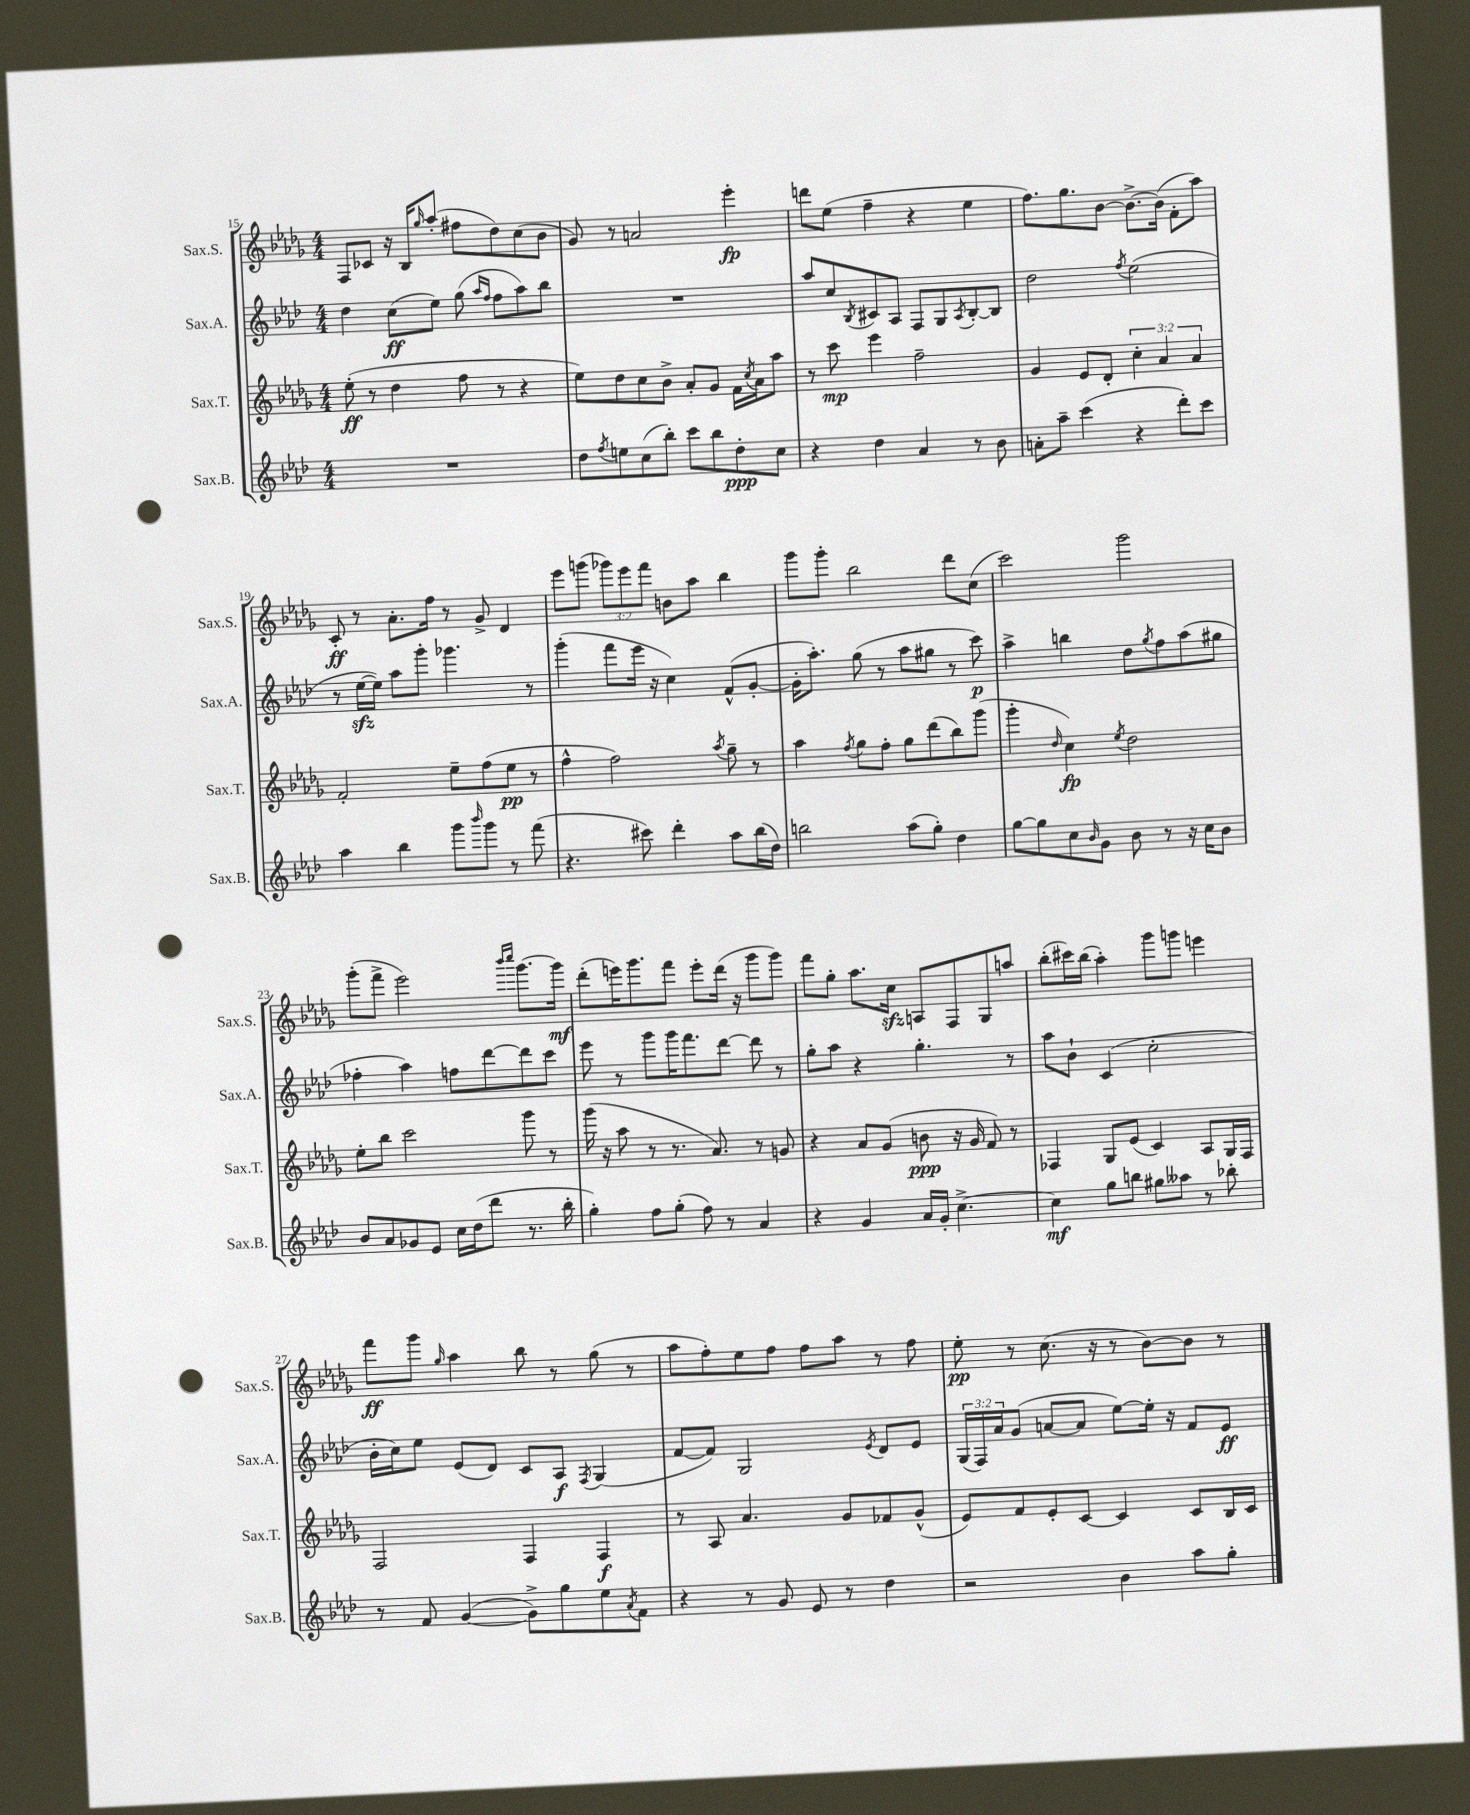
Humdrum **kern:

**kern	**dynam	**kern	**dynam	**kern	**dynam	**kern	**dynam
*part4	*part4	*part3	*part3	*part2	*part2	*part1	*part1
*staff4	*staff4	*staff3	*staff3	*staff2	*staff2	*staff1	*staff1
*I"Sax.B.	*	*I"Sax.T.	*	*I"Sax.A.	*	*I"Sax.S.	*
*I'Sax.B.	*	*I'Sax.T.	*	*I'Sax.A.	*	*I'Sax.S.	*
*clefG2	*	*clefG2	*	*clefG2	*	*clefG2	*
*k[b-e-a-d-]	*	*k[b-e-a-d-g-]	*	*k[b-e-a-d-]	*	*k[b-e-a-d-g-]	*
*M4/4	*	*M4/4	*	*M4/4	*	*M4/4	*
=15	=15	=15	=15	=15	=15	=15	=15
1r	.	(8ee-'\	ff	4dd-\	.	8F/L	.
.	.	8r	.	.	.	8c-X/J	.
.	.	4dd-\	.	(8cc\L	ff	16r	.
.	.	.	.	.	.	16B-/KL	.
.	.	.	.	.	.	16qqgg-/	.
.	.	.	.	8ee-\J)	.	(8aa-'/J	.
.	.	8ff\	.	(8gg\	.	8ff#X\L	.
.	.	.	.	16qqaa-/LL	.	.	.
.	.	.	.	16qqff/JJ	.	.	.
.	.	8r	.	8ff\L	.	8dd-\)	.
.	.	4r	.	8aa-\)	.	(8cc\	.
.	.	.	.	8bb-\J	.	8b-\J	.
=16	=16	=16	=16	=16	=16	=16	=16
8dd-\L	.	8ee-\L)	.	1r	.	8g-/)	.
8qff/	.	.	.	.	.	.	.
8een\	.	8dd-\	.	.	.	8r	.
(8cc\	.	8cc\	.	.	.	2an/	.
8bb-'\J)	.	8b-^\J	.	.	.	.	.
8ccc\L	.	8a-'/L	.	.	.	.	.
8bb-\	.	8g-/J	.	.	.	.	.
8dd-'\	ppp	16f\LL	.	.	.	4eee-'\	fp
.	.	8qcc/	.	.	.	.	.
.	.	16a-\J	.	.	.	.	.
8cc\J	.	8aa-\J	.	.	.	.	.
=17	=17	=17	=17	=17	=17	=17	=17
4r	.	8r	.	8aa-/L	.	8dddn\L	.
.	.	8ccc\	mp	8cc/	.	(8ee-\J	.
.	.	.	.	8qB-/	.	.	.
4dd-\	.	4eee-\	.	8c#X/	.	4ff~\	.
.	.	.	.	8A-/J	.	.	.
4a-/	.	2ff~\	.	8F/L	.	4r	.
.	.	.	.	8G/	.	.	.
.	.	.	.	8qA-/	.	.	.
8r	.	.	.	[8B-'/	.	4ee-\	.
8b-\	.	.	.	8B-/J]	.	.	.
=18	=18	=18	=18	=18	=18	=18	=18
8an'\L	.	4g-/	.	2dd-\	.	8.ff\L)	.
8aa-~\J	.	.	.	.	.	.	.
.	.	.	.	.	.	8.gg-\	.
(4ccc\	.	8e-/L	.	.	.	.	.
.	.	8d-'/J	.	.	.	[8b-\J	.
.	.	.	.	8qff/	.	.	.
4r	.	6cc'\	.	(2ee-\	.	8.b-^\L_	.
.	.	6a-/	.	.	.	.	.
.	.	.	.	.	.	(16b-\Jk]	.
8ddd-'\L)	.	.	.	.	.	8f'\L	.
.	.	6a-/	.	.	.	.	.
8ccc\J	.	.	.	.	.	8aa-\J)	.
!!LO:LB:g=z
=19	=19	=19	=19	=19	=19	=19	=19
4aa-\	.	2f'/	.	8r	.	8c'/	ff
.	.	.	.	[16ee-zz\LL	.	8r	.
.	.	.	.	16ee-\JJ])	.	.	.
4bb-\	.	.	.	8aa-\L	.	8.a-'\L	.
.	.	.	.	8ggg'\J	.	.	.
.	.	.	.	.	.	16ff\Jk	.
8ggg\L	.	8ee-~\L	.	4.ggg-X\	.	8r	.
16qqbbb-/	.	.	.	.	.	.	.
8ggg\J	.	(8ff\	.	.	.	8g-^/	.
8r	.	8ee-\J	pp	.	.	4d-/	.
(8fff\	.	8r	.	8r	.	.	.
=20	=20	=20	=20	=20	=20	=20	=20
4.r	.	4ff^^\	.	(4ggg'\	.	8eee-\L	.
.	.	.	.	.	.	(8gggn\J	.
.	.	2ff\)	.	8fff\L	.	12ggg-X\L)	.
.	.	.	.	.	.	12eee-\	.
8ccc#X\)	.	.	.	16eee-\Jk	.	.	.
.	.	.	.	.	.	12fff\J	.
.	.	.	.	16r	.	.	.
4ddd-'\	.	.	.	4cc\)	.	8bn\L	.
.	.	.	.	.	.	8aa-\J	.
.	.	8qaa-/	.	.	.	.	.
8aa-\L	.	8gg-~\	.	(8f^^/L	.	4bb-\	.
(16bb-\L	.	8r	.	[8g'/J	.	.	.
16dd-\JJ)	.	.	.	.	.	.	.
=21	=21	=21	=21	=21	=21	=21	=21
2bbn\	.	4aa-\	.	16g'\KL]	.	8ggg-\L	.
.	.	.	.	8.aa-'\J)	.	.	.
.	.	.	.	.	.	8ggg-'\J	.
.	.	8qff/	.	.	.	.	.
.	.	8gg-\L	.	(8gg\	.	2bb-\	.
.	.	8ff'\J	.	8r	.	.	.
(8aa-\L	.	8gg-\L	.	8aa-\L	.	.	.
8gg'\J)	.	(8ddd-\	.	8gg#X\J	.	.	.
4dd-\	.	8bb-\)	.	8r	.	8ddd-\L	.
.	.	(8ggg-\J	.	8ccc\)	p	(8cc\J	.
=22	=22	=22	=22	=22	=22	=22	=22
[8gg\L	.	4ggg-'\	.	4aa-^\	.	2ccc\)	.
8gg\]	.	.	.	.	.	.	.
.	.	16qqdd-/	.	.	.	.	.
8cc\	.	4cc\)	fp	4bbn\	.	.	.
16qqb-/	.	.	.	.	.	.	.
8g\J	.	.	.	.	.	.	.
.	.	8qee-/	.	.	.	.	.
8b-\	.	2dd-\	.	8dd-\L	.	2ggg-\	.
.	.	.	.	8qgg/	.	.	.
8r	.	.	.	8ff\	.	.	.
16r	.	.	.	(8aa-\	.	.	.
16cc\KL	.	.	.	.	.	.	.
8b-\J	.	.	.	8gg#X\J	.	.	.
!!LO:LB:g=z
=23	=23	=23	=23	=23	=23	=23	=23
8b-/L	.	8ee-'\L	.	4ff-X'\	.	(8ggg-'\L	.
8a-/	.	8bb-\J	.	.	.	8fff^\J	.
8g-X/	.	2ccc\	.	4aa-\)	.	2eee-\)	.
8e-/J	.	.	.	.	.	.	.
16cc\LL	.	.	.	8ffn\L	.	.	.
(16dd-\J	.	.	.	.	.	.	.
8ddd-\J	.	.	.	[8ddd-\	.	.	.
.	.	.	.	.	.	16qqbbb-/LL	.
.	.	.	.	.	.	16qqcccc/JJ	.
8.r	.	8ggg-\	.	8ddd-\]	.	[8.ggg-\L	.
.	.	8r	.	8ccc\J	.	.	.
16bb-'\	.	.	.	.	.	16ggg-\Jk]	mf
=24	=24	=24	=24	=24	=24	=24	=24
4gg'\)	.	(16ggg-\	.	8eee-\	.	(8ddd-'\L	.
.	.	16r	.	.	.	.	.
.	.	8aa-\	.	8r	.	16eeen\K)	.
.	.	.	.	.	.	8.ggg-\	.
8ff\L	.	8r	.	8ggg\L	.	.	.
(8gg'\J	.	8.r	.	16ggg\K	.	8fff\J	.
.	.	.	.	8.fff\	.	.	.
8ff\)	.	.	.	.	.	8eee'\L	.
.	.	8.a-/)	.	.	.	.	.
8r	.	.	.	[8ddd-\J	.	(16ddd-\Jk	.
.	.	.	.	.	.	16r	.
4a-/	.	8r	.	8ddd-\]	.	8ggg-\L	.
.	.	8gn/	.	8r	.	8ggg-\J)	.
=25	=25	=25	=25	=25	=25	=25	=25
4r	.	4r	.	8gg'\L	.	8fff\L	.
.	.	.	.	8aa-\J	.	8gg-'\J	.
4g/	.	8a-/L	.	4r	.	8.aa-\L	.
.	.	(8g-/J	.	.	.	.	.
.	.	.	.	.	.	16cczz\Jk	.
16a-/LL	.	8bn\	ppp	4.gg'\	.	8An/L	.
16g'/JJ	.	.	.	.	.	.	.
[4.cc^\	.	16r	.	.	.	8F/	.
.	.	16g-/	.	.	.	.	.
.	.	8f/)	.	.	.	8G-/	.
.	.	8r	.	8r	.	8aan/J	.
=26	=26	=26	=26	=26	=26	=26	=26
4cc\]	mf	4F-X/	.	8aa-\L	.	(8bb-'\L	.
.	.	.	.	8b-`\J	.	16ccc#X\L)	.
.	.	.	.	.	.	(16bb-\JJ	.
8gg\L	.	8G-/L	.	(4c/	.	4aa-'\)	.
8bbn\J	.	(8e-/J	.	.	.	.	.
8gg#X\L	.	4c/)	.	2cc'\	.	8ggg-\L	.
8aa--X\J	.	.	.	.	.	8gggn\J	.
8r	.	8A-/L	.	.	.	4eeen\	.
8bb-X'\	.	16G-/L	.	.	.	.	.
.	.	16F-/JJ	.	.	.	.	.
!!LO:LB:g=z
=27	=27	=27	=27	=27	=27	=27	=27
8r	.	2F/	.	16b-'\LL	.	8fff\L	ff
.	.	.	.	16cc\J)	.	.	.
8f/	.	.	.	8ee-\J	.	8ggg-\J	.
.	.	.	.	.	.	16qqgg-/	.
([4g/	.	.	.	(8e-/L	.	4aa-\	.
.	.	.	.	8d-/J)	.	.	.
8g^\L])	.	4F/	.	8c/L	.	8bb-\	.
8gg\	.	.	.	8A-/J	f	8r	.
.	.	.	.	8qF/	.	.	.
8ee-\	.	4F/	f	(4G/	.	(8gg-\	.
8qa-/	.	.	.	.	.	.	.
8f\J	.	.	.	.	.	8r	.
=28	=28	=28	=28	=28	=28	=28	=28
4r	.	8r	.	[8f/L	.	8aa-\L	.
.	.	8A-/	.	8f/J])	.	8ff'\)	.
8r	.	4.a-/	.	2G/	.	8ee-\	.
8g/	.	.	.	.	.	8ff\J	.
8e-/	.	.	.	.	.	8ff\L	.
8r	.	8g-/L	.	.	.	8aa-\J	.
.	.	.	.	8qe-/	.	.	.
4dd-\	.	8f-X/	.	8d-/L	.	8r	.
.	.	(8g-^^/J	.	8e-/J	.	8ff\	.
=29	=29	=29	=29	=29	=29	=29	=29
2r	.	8e-/L)	.	(24G/LL	.	8ee-'\	pp
.	.	.	.	24F/)	.	.	.
.	.	.	.	24a-/J	.	.	.
.	.	8f/	.	(8g/J	.	8r	.
.	.	8e-'/	.	[8an/L	.	(8.cc\	.
.	.	[8c/J	.	8a/J]	.	.	.
.	.	.	.	.	.	16r	.
4b-\	.	4c/]	.	[8ee-\L)	.	8r	.
.	.	.	.	16ee-'\Jk]	.	[8b-\L)	.
.	.	.	.	16r	.	.	.
8aa-\L	.	8c/L	.	8f/L	.	8b-\J]	.
8gg'\J	.	16B-/L	.	8e-/J	ff	8r	.
.	.	16c/JJ	.	.	.	.	.
==	==	==	==	==	==	==	==
*-	*-	*-	*-	*-	*-	*-	*-
